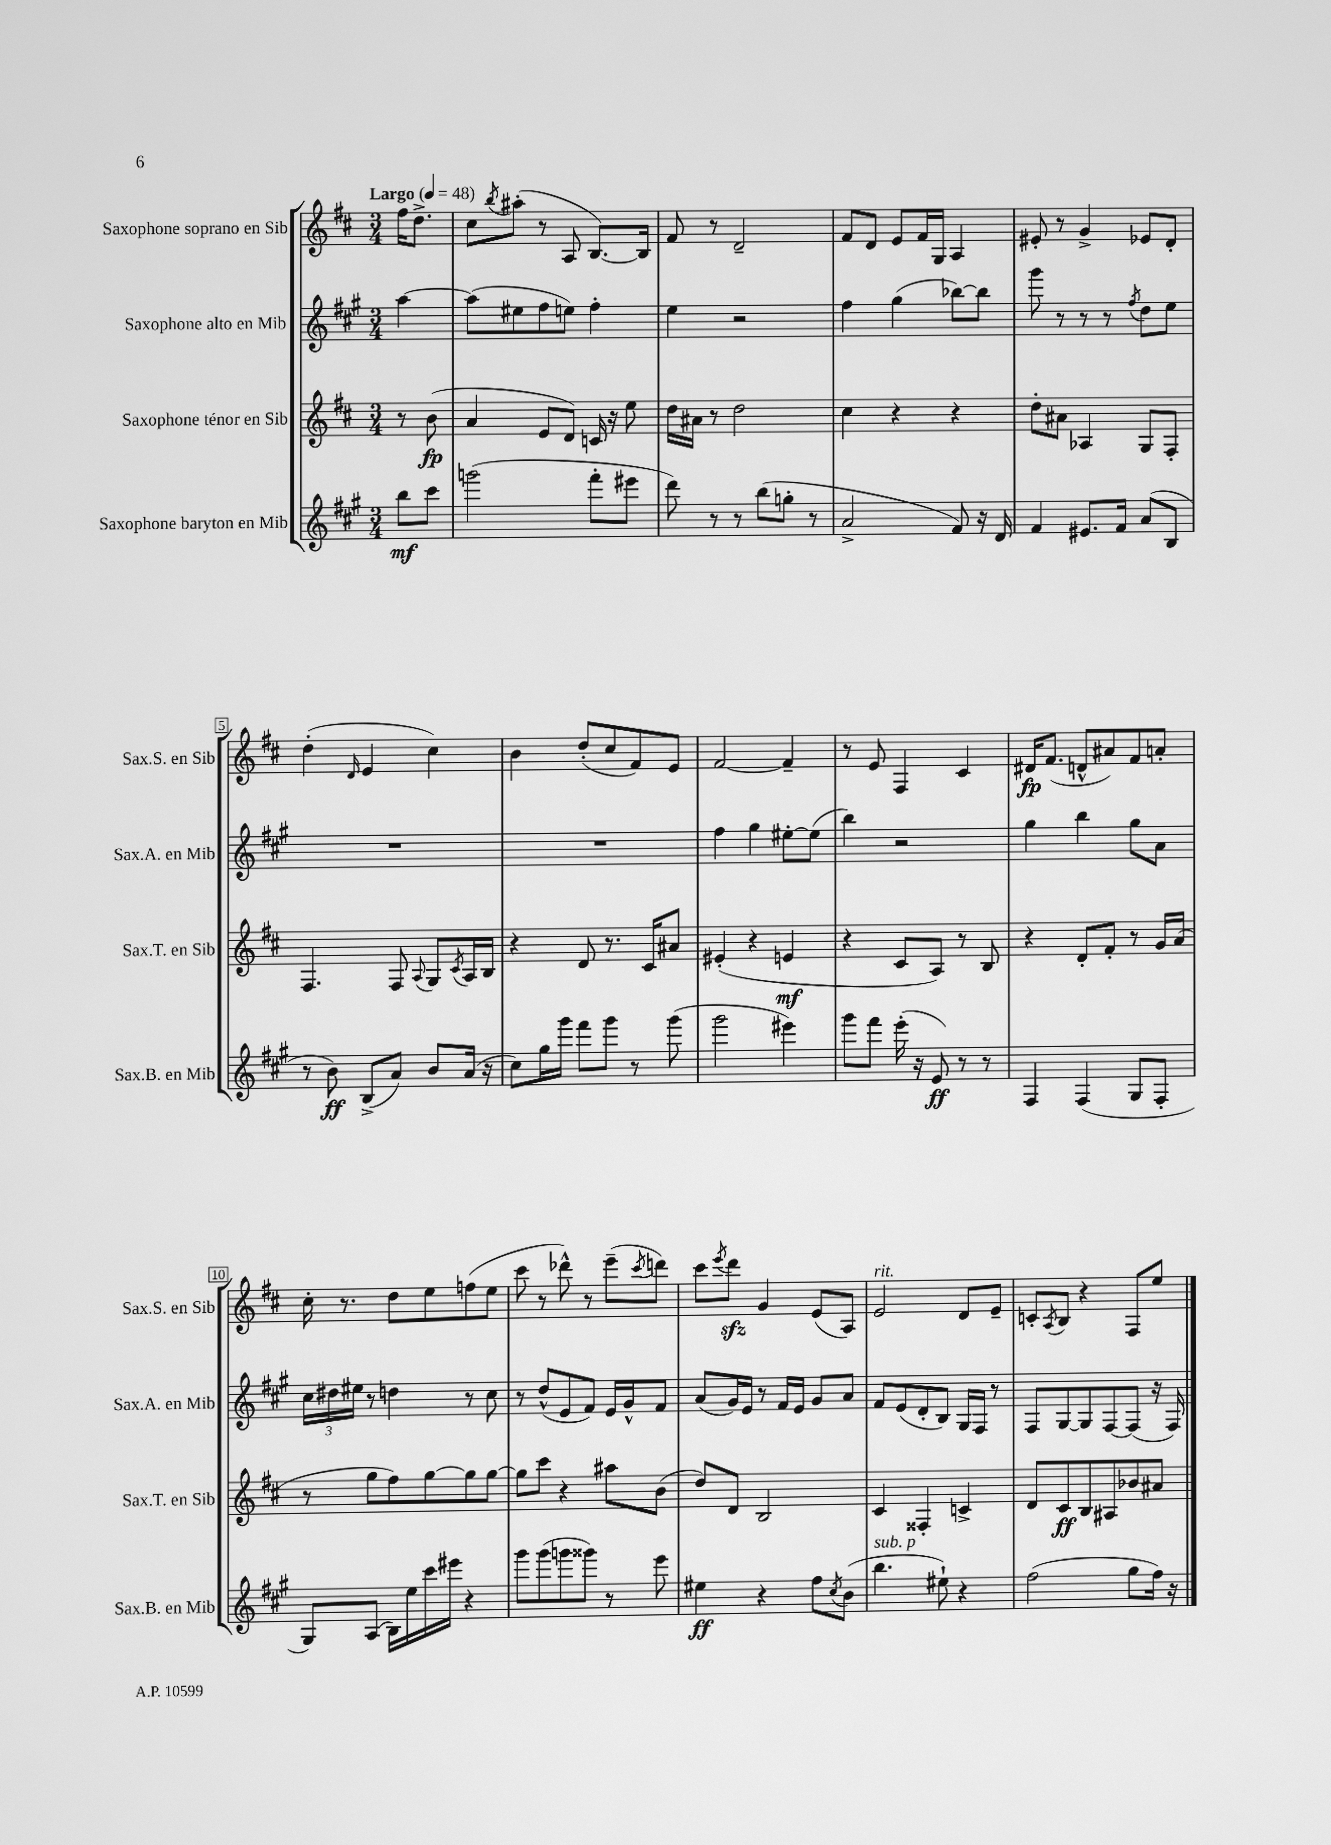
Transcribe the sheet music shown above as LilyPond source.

<<
\new StaffGroup <<
\new Staff = "s0" \with { instrumentName = "Saxophone soprano en Sib" shortInstrumentName = "Sax.S. en Sib" } {
    \clef treble \key d \major \numericTimeSignature \time 3/4 \partial 4 \tempo "Largo" 4 = 48
    fis''16 d''8.-> |
    cis''8 \acciaccatura { b''8 } ais''8-.( r8 a8 b8.~) b16 |
    fis'8 r8 d'2-- |
    fis'8 d'8 e'8 fis'16 g16 a4 |
    eis'8-. r8 g'4-> ees'8 d'8-. |
    d''4-.( \grace { d'16 } e'4 cis''4) |
    b'4 d''8-.( cis''8 fis'8) e'8 |
    fis'2~ fis'4-- |
    r8 e'8 fis4 cis'4 |
    dis'16\fp fis'8.( d'8-^ ais'8) fis'8 a'8-. |
    cis''16-. r8. d''8 e''8 f''8( e''8 |
    cis'''8 r8 des'''8-^) r8 e'''8--( \acciaccatura { cis'''8 } d'''8) |
    cis'''8 \acciaccatura { e'''8 } d'''8\sfz g'4 e'8( a8) |
    e'2^\markup { \italic "rit." } d'8 e'8-- |
    c'8-. \acciaccatura { a8 } b8 r4 fis8 e''8 \bar "|." |
}
\new Staff = "s1" \with { instrumentName = "Saxophone alto en Mib" shortInstrumentName = "Sax.A. en Mib" } {
    \clef treble \key a \major \numericTimeSignature \time 3/4 \partial 4
    a''4~ |
    a''8( eis''8 fis''8 e''8) fis''4-. |
    e''4 r2 |
    fis''4 gis''4( bes''8~) bes''8 |
    gis'''8 r8 r8 r8 \acciaccatura { fis''8 } d''8 e''8 |
    R2. |
    R2. |
    fis''4 gis''4 eis''8~-. eis''8( |
    b''4) r2 |
    gis''4 b''4 gis''8 a'8 |
    \tuplet 3/2 { cis''16 dis''16 eis''16 } r8 d''4 r8 cis''8 |
    r8 d''8-^( e'8 fis'8) e'16 gis'16-^ fis'8 |
    a'8( gis'16) e'16 r8 fis'16 e'16 gis'8 a'8 |
    fis'8 e'8( d'8-. b8) gis16 fis16 r8 |
    fis8 gis8~ gis8 fis8~ fis8( r16 fis16) \bar "|." |
}
\new Staff = "s2" \with { instrumentName = "Saxophone ténor en Sib" shortInstrumentName = "Sax.T. en Sib" } {
    \clef treble \key d \major \numericTimeSignature \time 3/4 \partial 4
    r8 b'8\fp( |
    a'4 e'8 d'8) c'16 r16 e''8 |
    d''16 ais'16 r8 d''2 |
    cis''4 r4 r4 |
    d''8-. ais'8 aes4 g8 fis8-. |
    fis4. fis8 \appoggiatura { a8 } g8 \acciaccatura { cis'8 } a16 b16 |
    r4 d'8 r8. cis'16 ais'8 |
    eis'4-.( r4 e'4\mf |
    r4 cis'8 a8) r8 b8 |
    r4 d'8-. fis'8-. r8 g'16 a'16( |
    r8 g''8 fis''8) g''8~ g''8 g''8~ |
    g''8 cis'''8 r4 ais''8 b'8( |
    d''8) d'8 b2 |
    cis'4 fisis4-. c'4-> |
    d'8 cis'8\ff b8 ais8 bes'8 ais'8 \bar "|." |
}
\new Staff = "s3" \with { instrumentName = "Saxophone baryton en Mib" shortInstrumentName = "Sax.B. en Mib" } {
    \clef treble \key a \major \numericTimeSignature \time 3/4 \partial 4
    b''8\mf cis'''8 |
    g'''2( fis'''8-. eis'''8 |
    d'''8) r8 r8 b''8( g''8-. r8 |
    a'2-> fis'8) r16 d'16 |
    fis'4 eis'8. fis'16 a'8( b8 |
    r8 b'8\ff) b8->( a'8) b'8 a'16( r16 |
    cis''8) gis''16 gis'''16 fis'''8 gis'''8 r8 gis'''8( |
    gis'''2 eis'''4) |
    gis'''8 fis'''8 e'''16-.( r16 e'8\ff) r8 r8 |
    fis4 fis4( gis8 fis8-. |
    gis8) a8( b16) e''16 cis'''16 eis'''16 r4 |
    gis'''8 gis'''8( g'''8 gisis'''8) r8 e'''8 |
    eis''4\ff r4 fis''8 \acciaccatura { cis''8 } b'8( |
    b''4.^\markup { \italic "sub. p" } eis''8-!) r4 |
    fis''2( gis''8 fis''16) r16 \bar "|." |
}
>>
>>
\layout { \context { \Score \override BarNumber.stencil = #(make-stencil-boxer 0.1 0.3 ly:text-interface::print) } }
